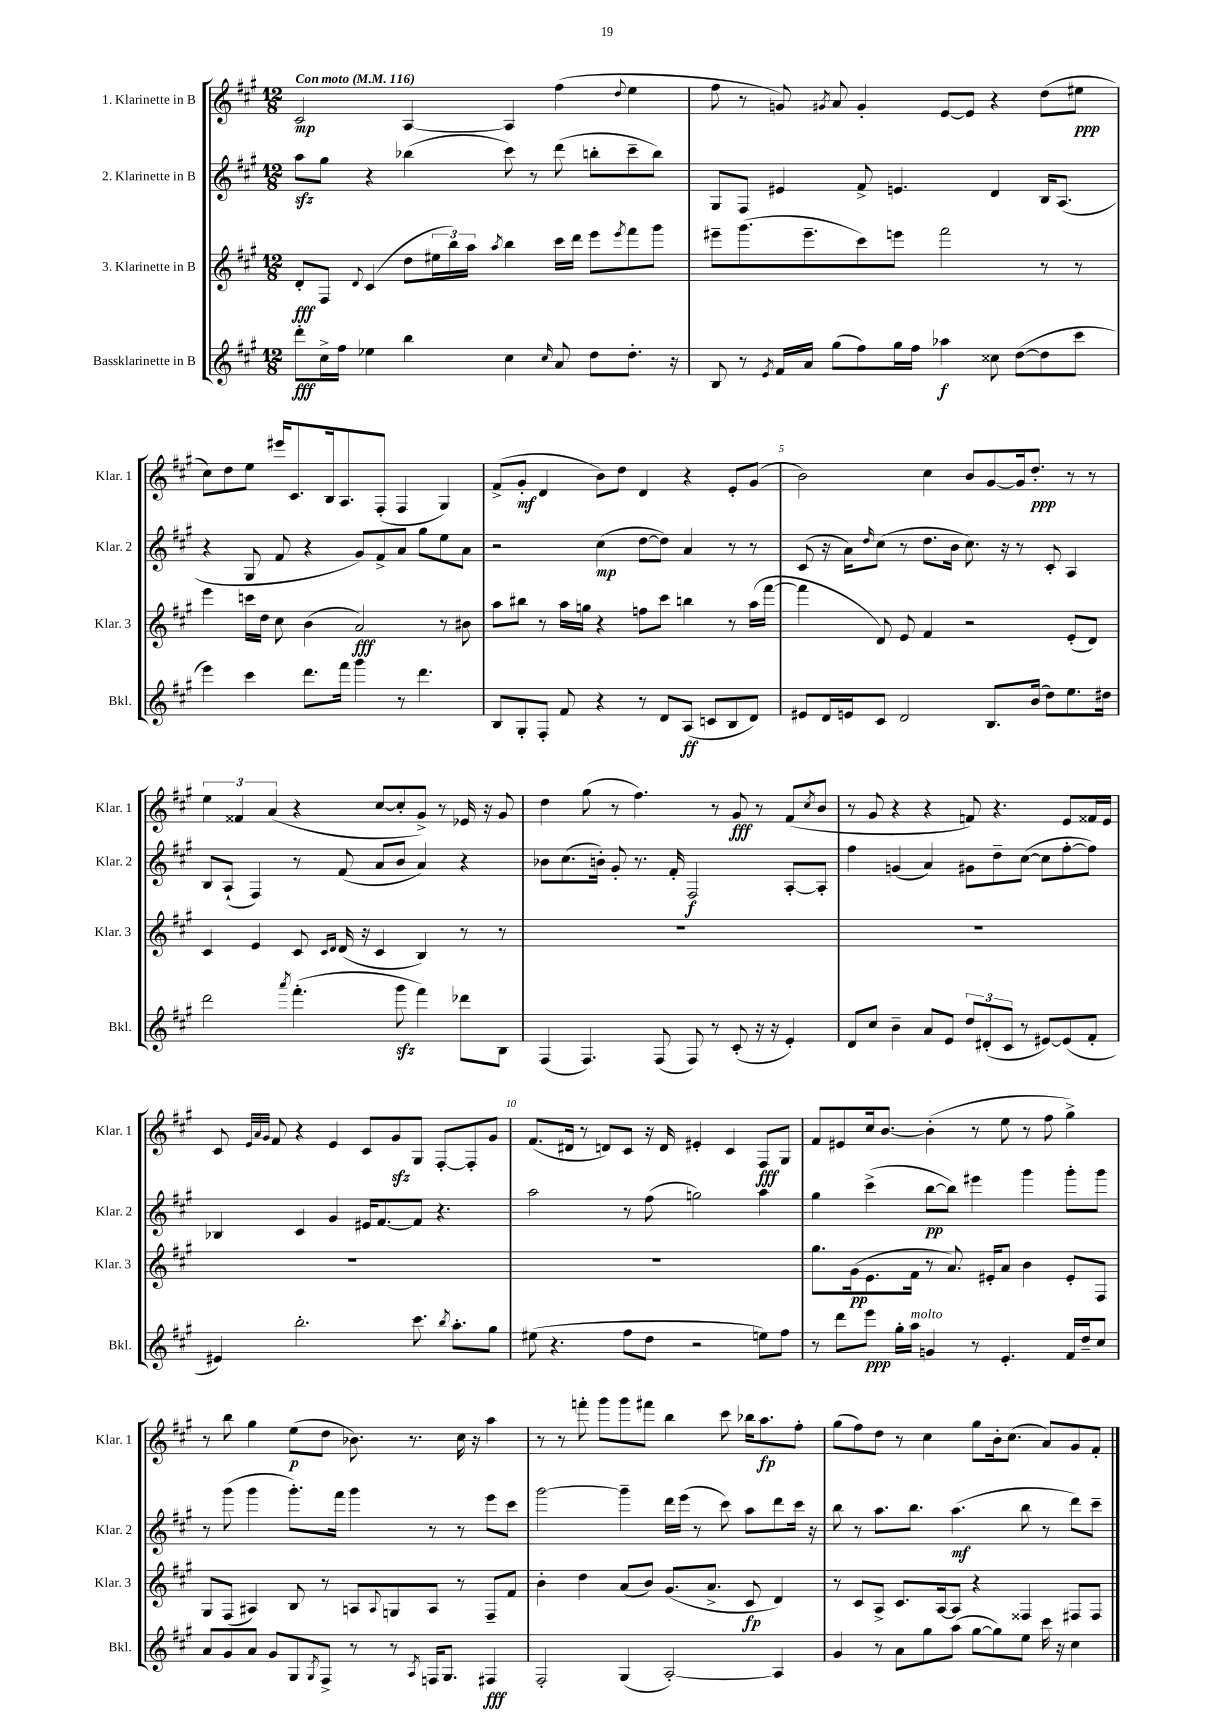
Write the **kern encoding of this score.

**kern	**kern	**kern	**kern
*staff4	*staff3	*staff2	*staff1
*clefG2	*clefG2	*clefG2	*clefG2
*k[f#c#g#]	*k[f#c#g#]	*k[f#c#g#]	*k[f#c#g#]
*M12/8	*M12/8	*M12/8	*M12/8
*MM116	*MM116	*MM116	*MM116
8ddd'	8d'	8aa	2c#
16cc#^	8F#	8gg#	.
16ff#	.	.	.
.	8qqd	.	.
4ee-	(4c#	4r	.
4bb	8dd	(4bb-	[4A
.	24ee#	.	.
.	24bb)	.	.
.	24aa	.	.
.	8qaa	.	.
4cc#	4bb	8ccc#)	4A]
.	.	8r	.
16qqcc#	.	.	.
8a	16ccc#	(8ddd	(4ff#
.	16ddd	.	.
8dd	8eee	8bb'	.
.	8qeee	.	8qqdd
8.dd'	8fff#	8ccc#~	4ee
.	8ggg#	8bb)	.
16r	.	.	.
=	=	=	=
8B	8eee#~	8G#	8ff#
8r	(8.ggg#	8F#	8r
8qe	.	.	.
16f#	.	4e#	8g)
16a	8.eee#~	.	.
.	.	.	8qg#
(8gg#	.	.	8a
8ff#)	8ccc#)	8f#^	4g#'
16gg#	8eee	4.e	.
16ff#	.	.	.
4aa-	2fff#	.	[8e
.	.	.	8e]
8cc##	.	4d	4r
([8dd	.	.	.
8dd]	8r	16B	(8dd
.	.	(8.A	.
8ccc#	8r	.	8ee#
=	=	=	=
4eee)	4eee	4r	8cc#)
.	.	.	8dd
4ccc#	16ccc	8G#	8ee
.	16dd	.	.
.	8cc#	8f#	16eee#
.	.	.	8.c#
8.ddd	(4b	4r	.
.	.	.	16B
16fff#	.	.	8.A
4ggg#	2a)	8g#)	.
.	.	8f#^	(8F#'
8r	.	8a	4F#
4.ddd	.	8gg#	.
.	8r	8ee	4G#)
.	8b#	8a	.
=	=	=	=
8B	8aa	2r	(8f#^
8G#'	8bb#	.	8g#'
8F#'	8r	.	4d
8f#	16aa	.	.
.	16gg	.	.
4r	4r	(4cc#	8b)
.	.	.	8dd
8r	8ff	[8dd	4d
8d	8ccc#	8dd])	.
(8A	4bb	4a	4r
8c	.	.	.
8B	8r	8r	8e'
8d)	(16aa	8r	(8g#
.	[16fff#	.	.
=	=	=	=
8e#	4fff#]	(8c#	2b)
16d	.	16r	.
16e	.	16a)	.
.	.	16qqdd	.
8c#	8d)	(8cc#	.
2d	8e	8r	.
.	4f#	8.dd	4cc#
.	.	16b	.
.	2r	8.cc#)	8b
8.B	.	.	[8g#
.	.	16r	.
.	.	8r	16g#]
(16b	.	.	8.dd'
8dd)	.	8c#'	.
8.ee	(8e'	4A	8r
.	8d)	.	8r
16dd#	.	.	.
=	=	=	=
2ddd	4c#	8B	6ee
.	.	(8A`	.
.	.	.	6f##
.	4e	4F#)	.
.	.	.	(6a
8qaaa	.	.	.
(4.fff#'	8c#	8r	4r
.	16qqc#	.	.
.	16qqd	.	.
.	(16d	(8f#	.
.	16r	.	.
.	4c#	8a	[8cc#
8ggg#	.	8b	8cc#']
4fff#)	4B)	4a)	8g#^)
.	.	.	8r
8ddd-	8r	4r	16e-
.	.	.	16r
8B	8r	.	8g#
=	=	=	=
(4F#	1.r	8b-	4dd
.	.	(8.cc#	.
4.F#)	.	.	(8gg#
.	.	16b')	.
.	.	8g#'	8r
.	.	8.r	4.ff#)
(8F#	.	.	.
.	.	16f#'	.
8F#)	.	2F#	.
8r	.	.	8r
(8c#'	.	.	8g#
16r	.	.	8r
16r	.	.	.
4e')	.	[8A'	(8f#
.	.	.	8qcc#
.	.	8A']	8b
=	=	=	=
8d	1.r	4ff#	8r
8cc#	.	.	8g#
4b~	.	(4g	4r
8a	.	4a)	4r
8e	.	.	.
12dd	.	8g#	8f)
(12d#'	.	.	.
.	.	8dd~	4.r
12c#	.	.	.
8r	.	([8cc#	.
[8e#)	.	8cc#]	.
(8e#]	.	[8ff#'	8e
8f#'	.	8ff#])	16f##
.	.	.	16e
=	=	=	=
4e#)	1.r	4B-	8c#
.	.	.	32qqe
.	.	.	32qqa
.	.	.	32qqg#
.	.	.	8f#
2.bb'	.	4c#	4r
.	.	4g#	4e
.	.	16e#	8c#
.	.	[8.f#	.
.	.	.	8g#
8.ccc#	.	8f#]	8G#
.	.	4.r	[8F#'
8qbb	.	.	.
8.aa'	.	.	.
.	.	.	8F#']
8gg#	.	.	8g#
=	=	=	=
(8ee#	1.r	2aa	(8.f#
4.r	.	.	.
.	.	.	16d#
.	.	.	8r
.	.	.	8d)
8ff#	.	8r	8c#
8dd	.	(8ff#	16r
.	.	.	16d
2r	.	2gg)	4e#'
.	.	.	4c#
8ee)	.	4aa	8F#
8ff#	.	.	8G#
=	=	=	=
8r	8.gg#	4gg#	8f#
8ddd	.	.	8e#
.	(16g#	.	.
8eee	8.e	(4ccc#^	16cc#
.	.	.	[8.b
16gg#'	.	.	.
16aa	16f#	.	.
4g	8r	[8bb	(4b']
.	8.a)	8bb])	.
8r	.	4eee#	8r
.	16e#'	.	.
4.e'	8a	.	8ee
.	4b	4ggg#	8r
.	.	.	8ff#
16f#	8e#'	8ggg#'	4gg#^)
16dd~	.	.	.
8cc#	8F#	8ggg#	.
=	=	=	=
8a	8G#	8r	8r
8g#	(8F#	(8ggg#	8bb
8a	4A#)	4ggg#	4gg#
8g#	.	.	.
8G#	8B	8.ggg#')	(8ee
8qG#	.	.	.
8F#^	8r	.	8dd
.	.	16fff#	.
8r	8A	4ggg#	8.b-)
.	8qqA	.	.
8r	8G	.	.
.	.	.	8.r
8qA	.	.	.
16F	8A	8r	.
8.G#	.	.	.
.	8r	8r	16cc#
.	.	.	16r
4F#	8F#~	8eee	4aa
.	8f#	8ccc#	.
=	=	=	=
2F#'	4b'	[2ggg#	8r
.	.	.	8r
.	4dd	.	8fff'
.	.	.	8ggg#
(4G#	(8a	4ggg#~]	8ggg#
.	8b)	.	8fff#
[2A')	(8.g#	16ddd	4bb
.	.	(16eee	.
.	.	8r	.
.	8.a^	.	.
.	.	8ccc#)	8ccc#
.	8c#	8aa	16bb-
.	.	.	8.aa
4A]	4d)	8ddd	.
.	.	16ccc#	8ff#'
.	.	16r	.
=	=	=	=
4g#	8r	8bb	(8gg#
.	8c#	8r	8ff#)
8r	8A^	8.aa	8dd
8a	8.c#	.	8r
.	.	8.bb	.
8gg#	.	.	4cc#
.	[16A	.	.
(8aa	8A]	(4.aa	.
[8gg#	4r	.	8gg#
8gg#])	.	.	16b'
.	.	.	(8.cc#
8ee	4F##	8bb	.
16ccc#	.	8r	8a)
16r	.	.	.
4cc#	8F#	8ddd)	8g#
.	8F#	8ccc#~	8f#'
==	==	==	==
*-	*-	*-	*-
